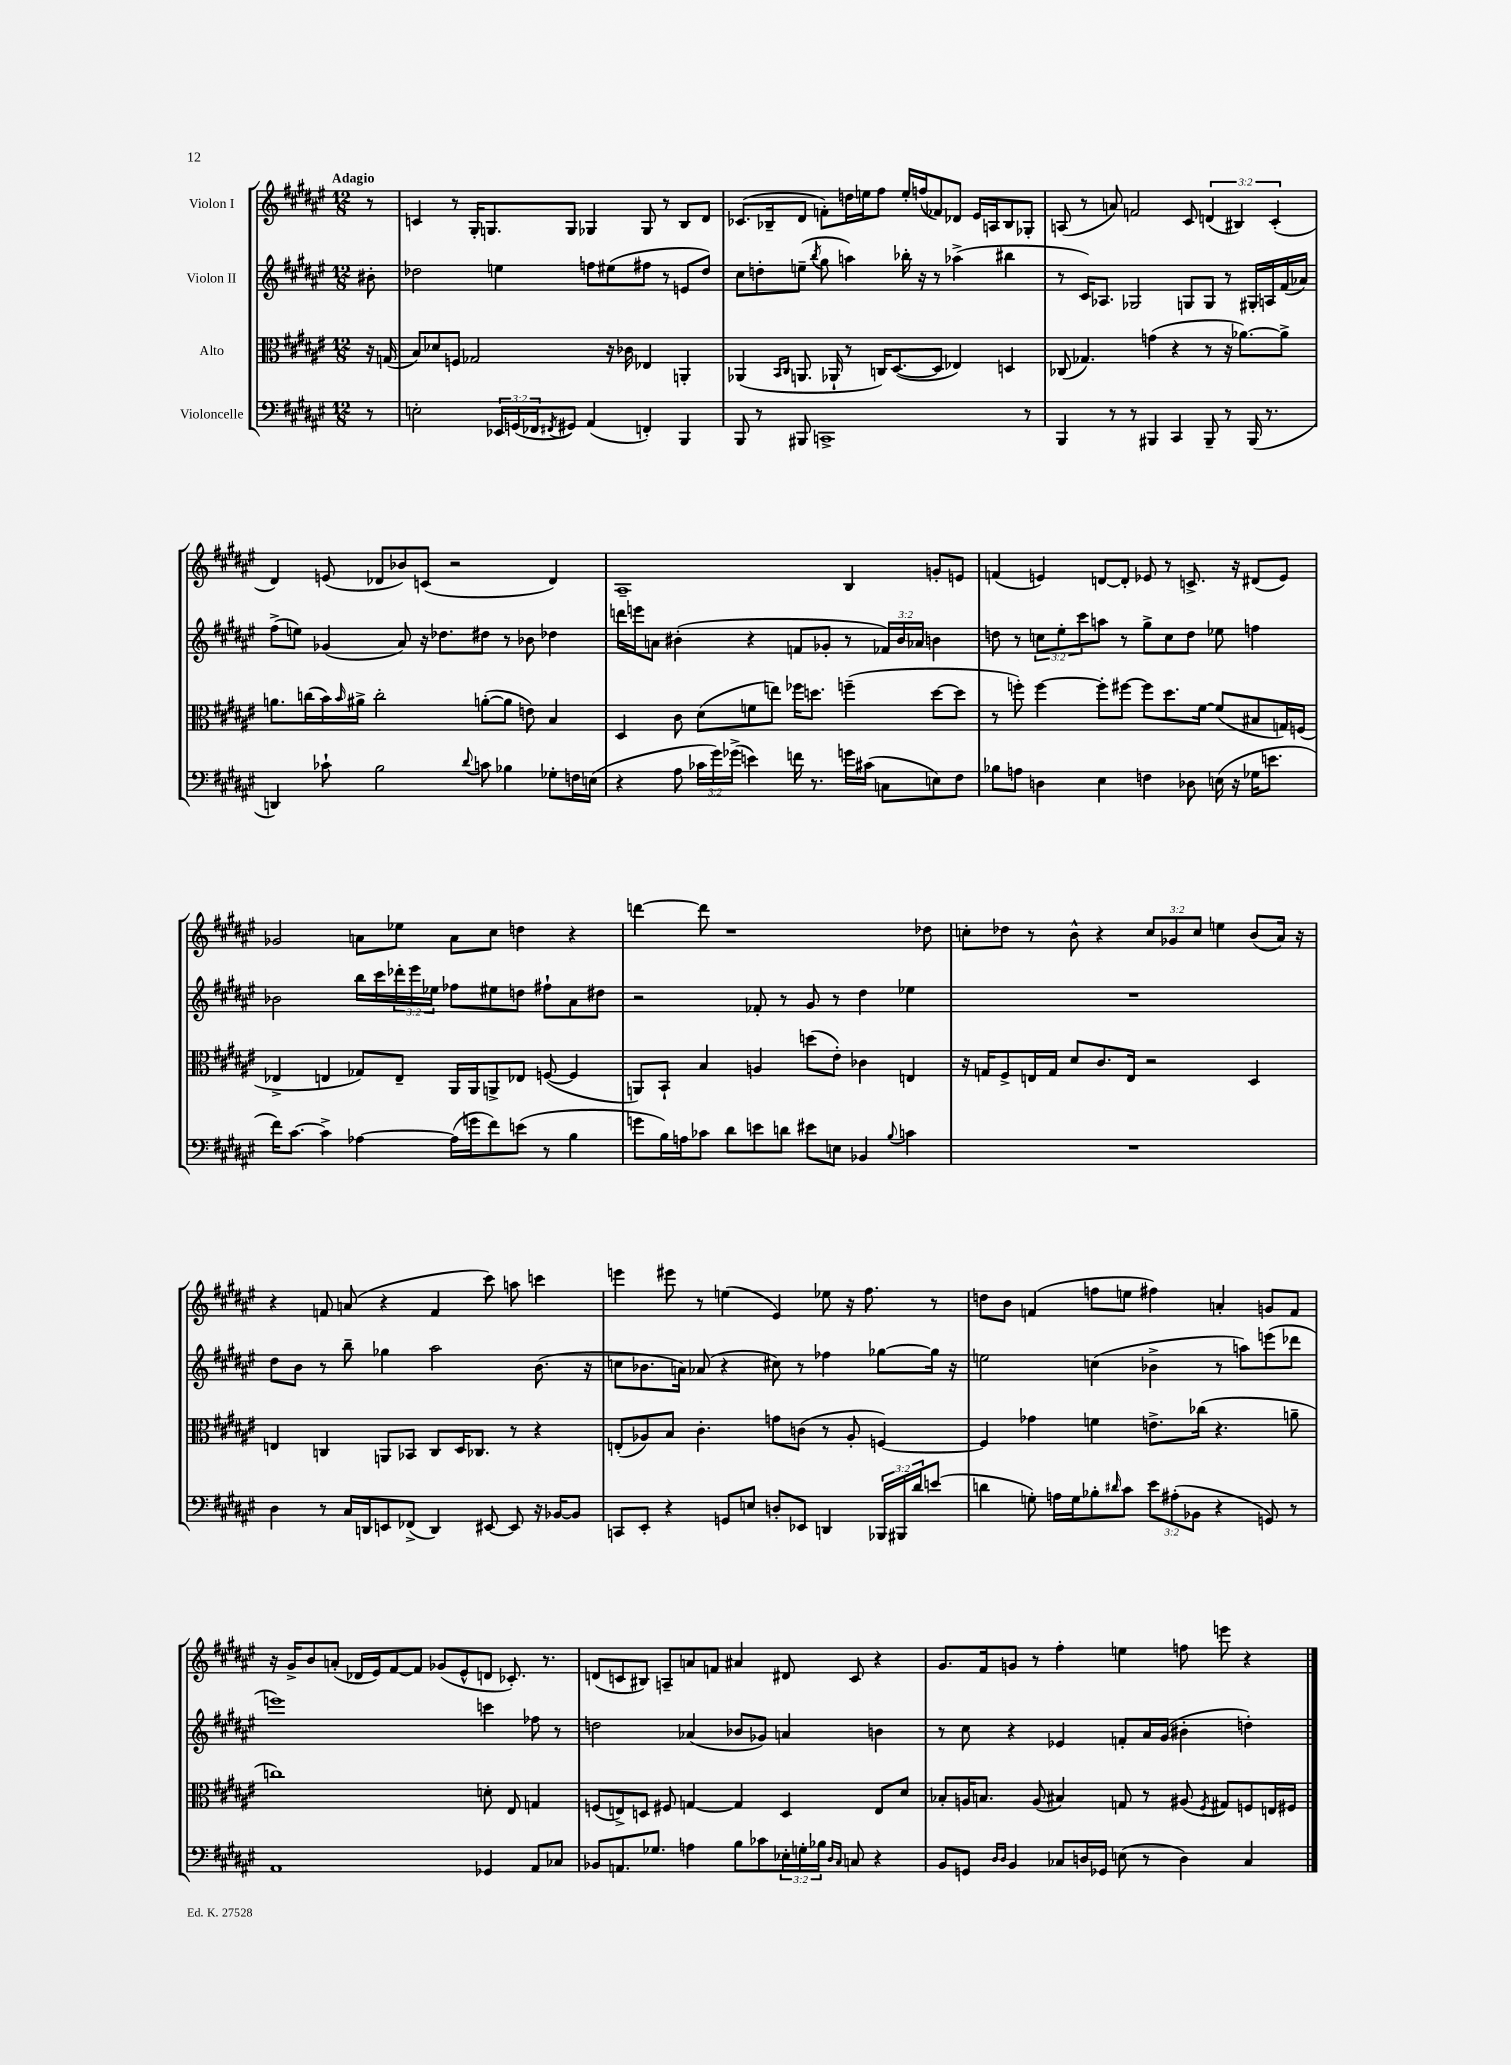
<<
\new StaffGroup <<
\new Staff = "s0" \with { instrumentName = "Violon I" } {
    \clef treble \key fis \major \numericTimeSignature \time 12/8 \override Staff.TupletNumber.text = #tuplet-number::calc-fraction-text \partial 8 \tempo "Adagio"
    r8 |
    c'4 r8 gis16-. g8. g8 ges4 ges8 r8 b8 dis'8 |
    ces'8.( bes16-- dis'8 f'8-.) d''16 e''16 fis''8 e''16-. f''16( fes'8) des'8 eis'16 a16 bes8 ges8-. |
    a8( r8 a'8) f'2 cis'8 \tuplet 3/2 { d'4( bis4) cis'4-.( } |
    dis'4) e'8( des'8 bes'8) c'8( r2 des'4) |
    ais1-- b4 g'8-. e'8 |
    f'4( e'4) d'8~ d'8-. ees'8 r8 c'8.-> r16 dis'8( ees'8) |
    ges'2 a'8 ees''8 a'8 cis''8 d''4 r4 |
    d'''4~ d'''8 r1 des''8 |
    c''8-. des''8 r8 b'8-^ r4 \tuplet 3/2 { c''8 ges'8 c''8 } e''4 b'8( ais'16) r16 |
    r4 f'8 a'8( r4 f'4 cis'''8) a''8 c'''4 |
    e'''4 eis'''8 r8 e''4( eis'4) ees''8 r16 fis''8. r8 |
    d''8 b'8 f'4( f''8 e''8 fis''4) a'4-. g'8 f'8 |
    r16 gis'16-> b'8 a'8-.( des'16 eis'16) fis'8~ fis'8 ges'8( eis'8-^ d'8 ces'8.-.) r8. |
    d'8( c'8 bis8) a8-- a'8 f'8 ais'4 dis'8 c'8 r4 |
    gis'8. fis'16 g'8 r8 fis''4-. e''4 f''8 e'''8 r4 \bar "|." |
}
\new Staff = "s1" \with { instrumentName = "Violon II" } {
    \clef treble \key fis \major \numericTimeSignature \time 12/8 \override Staff.TupletNumber.text = #tuplet-number::calc-fraction-text \partial 8
    bis'8-. |
    des''2 e''4 f''8 eis''8( fis''8 r8 e'8 des''8) |
    cis''8 d''8-. e''8--( \acciaccatura { b''8 } gis''8 a''4) bes''16-. r16 r8 aes''4->( bis''4 |
    r8 cis'16) aes8. ges2 g8 g8 r8 gis16-. a16 fis'16( aes'16) |
    fis''8->( e''8) ges'4( ais'8) r16 des''8. dis''8 r8 bes'8 des''4 |
    d'''16 e'''16 a'8 bis'4-.( r4 f'8 ges'8-. r8 \tuplet 3/2 { fes'16) bis'16 aes'16 } b'4 |
    d''8 r8 \tuplet 3/2 { c''8 eis''8-. cis'''8 } a''8 r8 gis''8-> c''8 d''8 ees''8 f''4 |
    bes'2 b''16 cis'''16 \tuplet 3/2 { des'''16-. eis'''16 ees''16 } fes''8 eis''8 d''8 fis''8-! ais'8 dis''8 |
    r2 fes'8-. r8 gis'8 r8 dis''4 ees''4 |
    R1. |
    dis''8 b'8 r8 b''8-- ges''4 ais''2 b'8.( r16 |
    c''8 bes'8. a'16) aes'8( r4 cis''8) r8 fes''4 ges''8~ ges''16 r16 |
    e''2 c''4( bes'4-> r8 a''8) e'''8( des'''8 |
    e'''1) c'''4 fes''8 r8 |
    d''2 aes'4( bes'8 ges'8) a'4 b'4 |
    r8 cis''8 r4 ees'4 f'8-. ais'16 gis'16( bis'4-. d''4-.) \bar "|." |
}
\new Staff = "s2" \with { instrumentName = "Alto" } {
    \clef alto \key fis \major \numericTimeSignature \time 12/8 \partial 8
    r16 g16( |
    b8) des'8 f8 ges2 r16 ces'16 ees4 a,4-. |
    aes,4( \grace { b,16 cis16 } a,8. aes,16-! r8 c16) dis8.~( dis8 ees4) d4 |
    ces8( ges4.) g'4( r4 r8 r16 aes'8.~) aes'8-> |
    a'8. c''16( b'16) \grace { b'16 } ais'16-> c''2-. a'8~-.( a'8 e'8) b4 |
    dis4 cis'8 dis'8( f'8 e''8) fes''16 d''8. f''4--( d''8~ d''8 |
    r8 f''8-.) f''4~ f''8-. fis''8~ fis''8 dis''8. fis'16~ fis'8( bis8 g16) f16( |
    ees4-> e4 ges8) e8-- ais,16 ais,16 a,8-> ees8 f8~( f4 |
    a,8) b,8-! b4 a4 d''8( eis'8-.) ces'4 e4 |
    r16 g16 fis8-> e16 g16 dis'8 cis'8. e16 r2 dis4 |
    e4 c4 a,8 bes,8 c8 dis16 ces8. r8 r4 |
    e8-.( aes8) b8 cis'4.-. g'8 c'8( r8 aes8-. f4~) |
    f4 ges'4 f'4 e'8.-> ces''16( r4. a'8-- |
    c''1) d'8-. eis8 g4 |
    f8( e8->) d8 fis8 g4~ g4 d4 e8 dis'8 |
    bes8-. a16 b8. a8( bis4) g8 r8 ais8( \acciaccatura { fis8 } gis8) f8 e16 fis16 \bar "|." |
}
\new Staff = "s3" \with { instrumentName = "Violoncelle" } {
    \clef bass \key fis \major \numericTimeSignature \time 12/8 \override Staff.TupletNumber.text = #tuplet-number::calc-fraction-text \partial 8
    r8 |
    e2-. \tuplet 3/2 { ees,16 g,16( fes,16 } \acciaccatura { fis,8 } gis,8) ais,4( f,4-.) b,,4 |
    b,,8 r8 bis,,8 c,1-> r8 |
    b,,4 r8 r8 bis,,4 cis,4 bis,,8-- r8 bis,,16( r8. |
    d,4) ces'8-! b2 \appoggiatura { dis'8 } c'8 bes4 ges8-. f16 e16( |
    r4 ais8 \tuplet 3/2 { ces'16 gis'16) ges'16->( } e'4) f'16 r8. g'16 cis'16( c8 e8) fis8 |
    bes8 a8 d4 eis4 f4 des8 e16( r16 ges16 e'8. |
    fis'16) cis'8.~ cis'4-> aes4~ aes16( g'16 fis'8) e'8( r8 b4 |
    g'8 b16) a16 ces'8 dis'8 e'8 d'8 eis'8 e8 bes,4 \appoggiatura { b8 } c'4 |
    R1. |
    dis4 r8 cis16 d,16 e,8 fes,8->( d,4) eis,8~ eis,8 r16 bes,16~ bes,8 |
    c,8 eis,8-. r4 g,8 e8 d8-. ees,8 d,4 \tuplet 3/2 { bes,,16 bis,,16 dis'16 } e'8( |
    d'4 g8-.) a16 g16 bes8-. \grace { dis'16 } cis'8 \tuplet 3/2 { eis'8 ais8-.( bes,8 } r4 g,8) r8 |
    ais,1 ges,4 ais,8 ces8 |
    bes,8 a,8. ges8. a4 b8 ces'8 \tuplet 3/2 { ees16-. g16-. bes16 } \grace { dis16 cis16 } c8 r4 |
    b,8 g,8 \grace { dis16 dis16 } b,4 ces8 d16 ges,16 e8( r8 d4) ces4 \bar "|." |
}
>>
>>
\layout { \context { \Score \remove "Bar_number_engraver" } }
